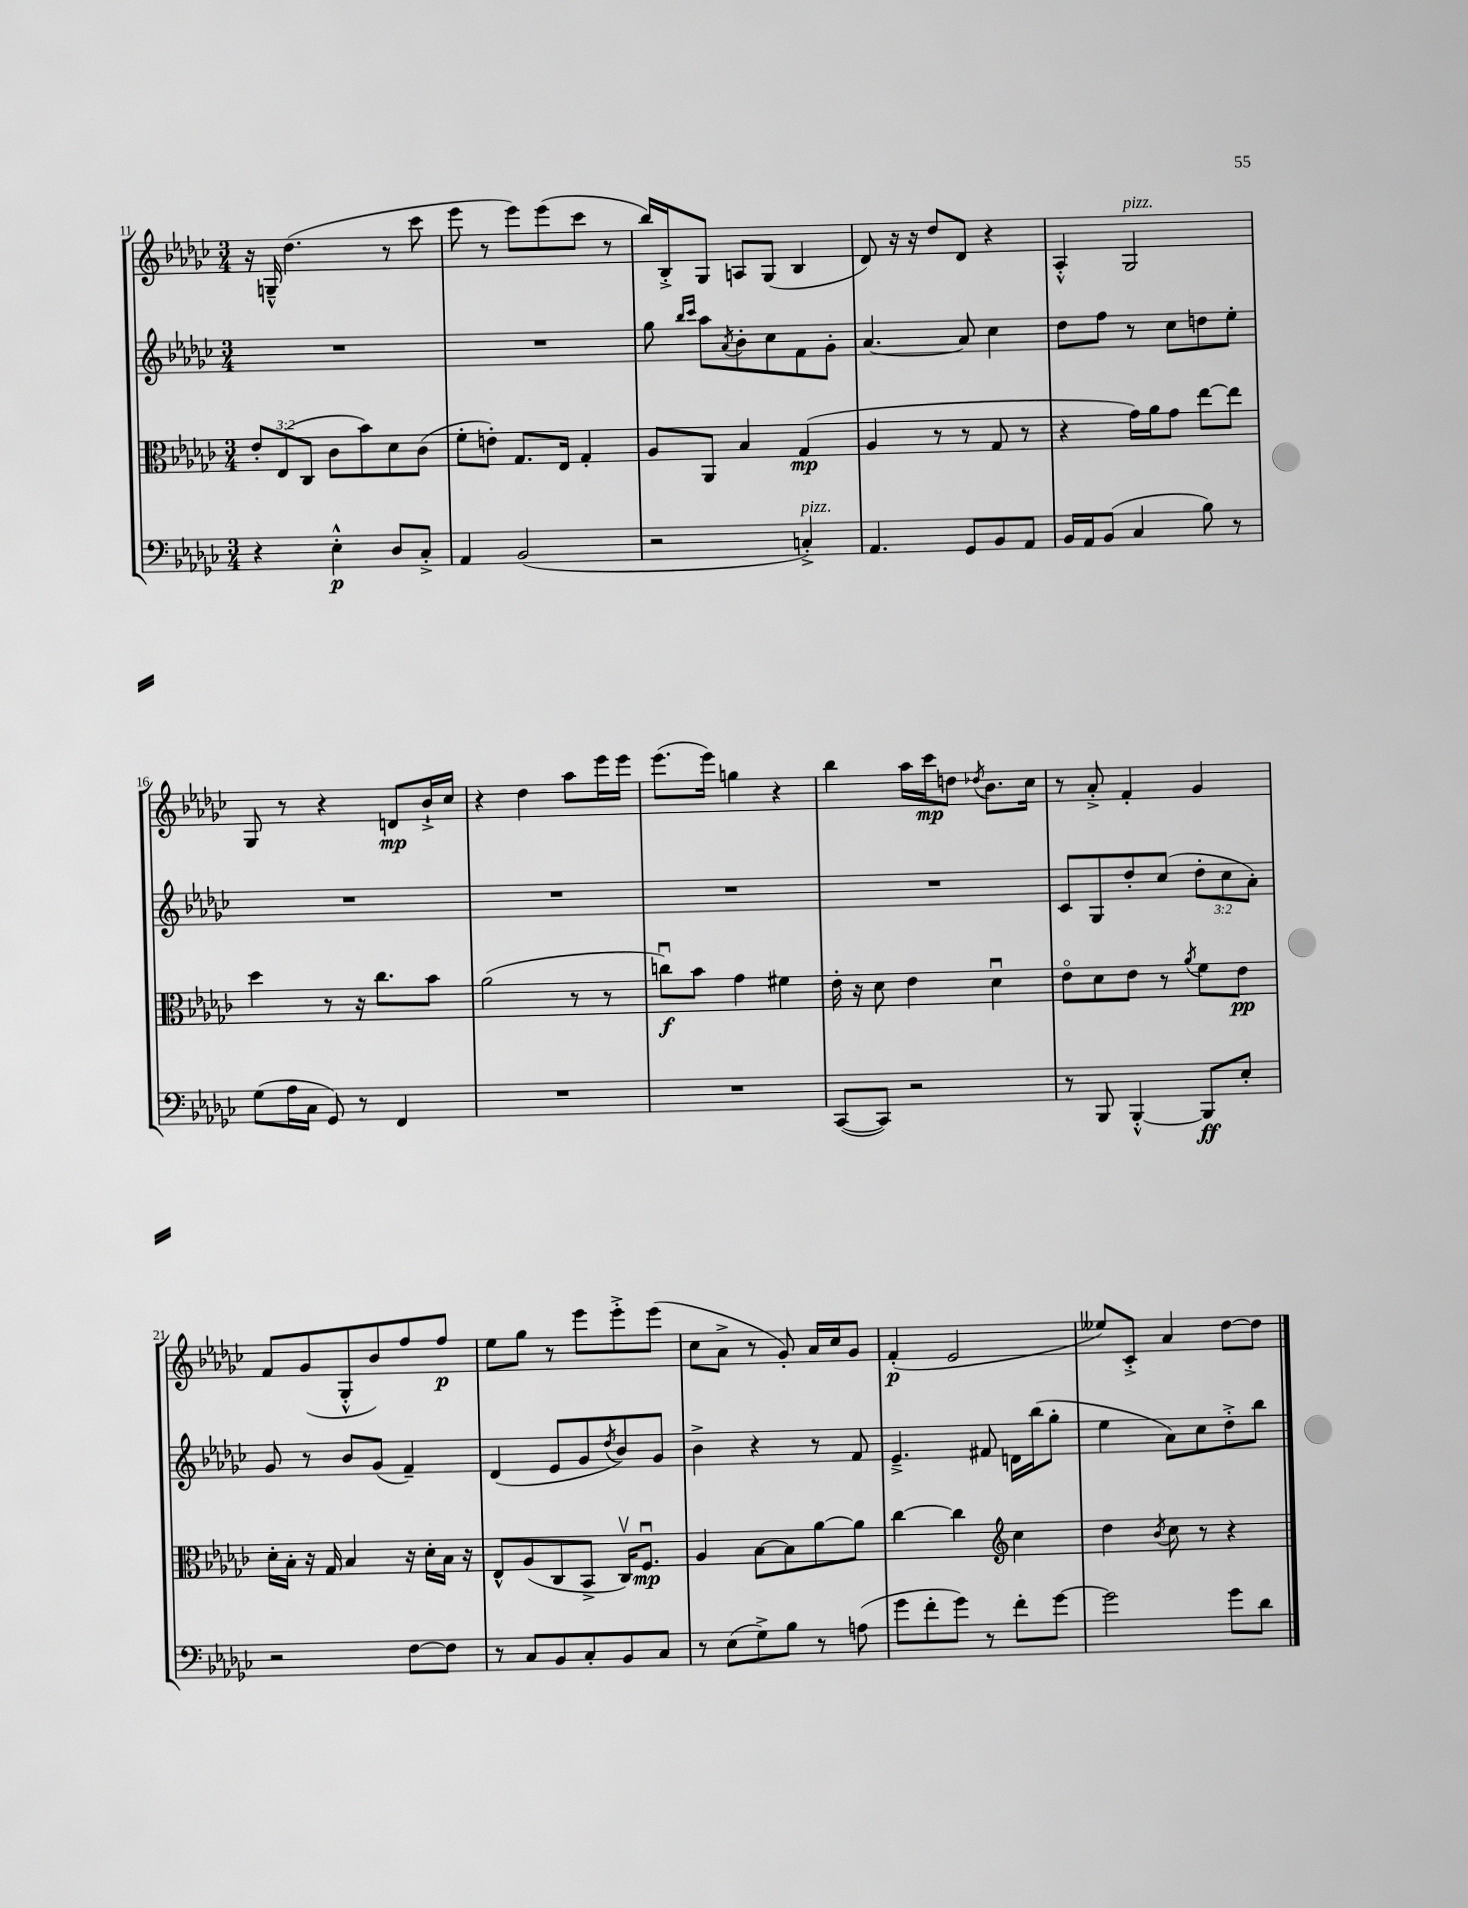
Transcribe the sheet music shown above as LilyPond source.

<<
\new StaffGroup <<
\new Staff = "s0" {
    \clef treble \key ges \major \numericTimeSignature \time 3/4
    r16 g16---^ des''4.( r8 ces'''8 |
    ees'''8 r8 ees'''8) ees'''8( ces'''8 r8 |
    bes''16) bes16-.-> ges8 a8 ges8( bes4 |
    des'8) r16 r16 des''8 des'8 r4 |
    aes4-.-^ ges2^\markup { \italic "pizz." } |
    ges8 r8 r4 d'8\mp bes'16-!-> ces''16 |
    r4 des''4 aes''8 ees'''16 ees'''16 |
    ees'''8.( ees'''16) g''4 r4 |
    bes''4 aes''16 ces'''16\mp d''8 \acciaccatura { des''8 } bes'8. ces''16 |
    r8 aes'8-.-> f'4-. ges'4 |
    f'8 ges'8( ges8-.-^ bes'8) f''8 f''8\p |
    ees''8 ges''8 r8 ees'''8 ees'''8-.-> ees'''8( |
    ces''8 aes'8-> r8 ges'8-.) aes'16 ces''16 ges'8 |
    f'4-.\p( ees'2 |
    eeses''8) ces'8-.-> aes'4 des''8~ des''8 \bar "|." |
}
\new Staff = "s1" {
    \clef treble \key ges \major \numericTimeSignature \time 3/4 \override Staff.TupletNumber.text = #tuplet-number::calc-fraction-text
    R2. |
    R2. |
    ges''8 \grace { bes''16 ces'''16 } aes''8 \acciaccatura { aes'8 } bes'8-. ces''8 f'8 ges'8-. |
    aes'4.~ aes'8 ces''4 |
    des''8 f''8 r8 ces''8 d''8 ees''8-. |
    R2. |
    R2. |
    R2. |
    R2. |
    ces'8 ges8 des''8-. ces''8( \tuplet 3/2 { des''8-. ces''8 aes'8-.) } |
    ges'8 r8 bes'8 ges'8( f'4--) |
    des'4( ees'8 ges'8 \acciaccatura { des''8 } bes'8) ges'8 |
    bes'4-> r4 r8 f'8 |
    ees'4.---> fis'8 d'16 bes''16( ges''8-. |
    ees''4 aes'8) ces''8 des''8-.-> bes''8 \bar "|." |
}
\new Staff = "s2" {
    \clef alto \key ges \major \numericTimeSignature \time 3/4 \override Staff.TupletNumber.text = #tuplet-number::calc-fraction-text
    \tuplet 3/2 { ees'8-. ees8( ces8 } ces'8 bes'8) des'8 ces'8( |
    f'8-. e'8-.) ges8. ees16 ges4-. |
    aes8 aes,8 bes4 ges4\mp( |
    aes4 r8 r8 ges8 r8 |
    r4 ges'16) aes'16 ges'8 ees''8~ ees''8 |
    des''4 r8 r16 ces''8. bes'8 |
    aes'2( r8 r8 |
    c''8\downbow\f) bes'8 ges'4 fis'4 |
    ees'16-. r16 des'8 ees'4 des'4\downbow |
    ees'8\flageolet des'8 ees'8 r8 \acciaccatura { aes'8 } f'8 ees'8\pp |
    des'16-. bes16-. r16 ges16 bes4 r16 des'16-. bes16 r16 |
    ees8-^ aes8( ces8 bes,8-> ces16\upbow) f8.\downbow\mp |
    aes4 bes8~ bes8 aes'8~ aes'8 |
    ces''4~ ces''4 \clef treble ces''4 |
    des''4 \acciaccatura { bes'8 } ces''8 r8 r4 \bar "|." |
}
\new Staff = "s3" {
    \clef bass \key ges \major \numericTimeSignature \time 3/4
    r4 ees4-.-^\p des8 ces8-.-> |
    aes,4 bes,2( |
    r2 c4-.->^\markup { \italic "pizz." }) |
    aes,4. ges,8 bes,8 aes,8 |
    bes,16 aes,16 bes,8( ces4 bes8) r8 |
    ges8( aes16 ces16 ges,8) r8 f,4 |
    R2. |
    R2. |
    ces,8~( ces,8) r2 |
    r8 bes,,8 bes,,4~-.-^ bes,,8\ff ees8-. |
    r2 f8~ f8 |
    r8 ces8 bes,8 ces8-. bes,8 ces8 |
    r8 ees8( ges8->) bes8 r8 a8( |
    ges'8 f'8-. ges'8) r8 f'8-. ges'8~ |
    ges'2 ges'8 des'8 \bar "|." |
}
>>
>>
\layout { \context { \Score currentBarNumber = #11 } }
